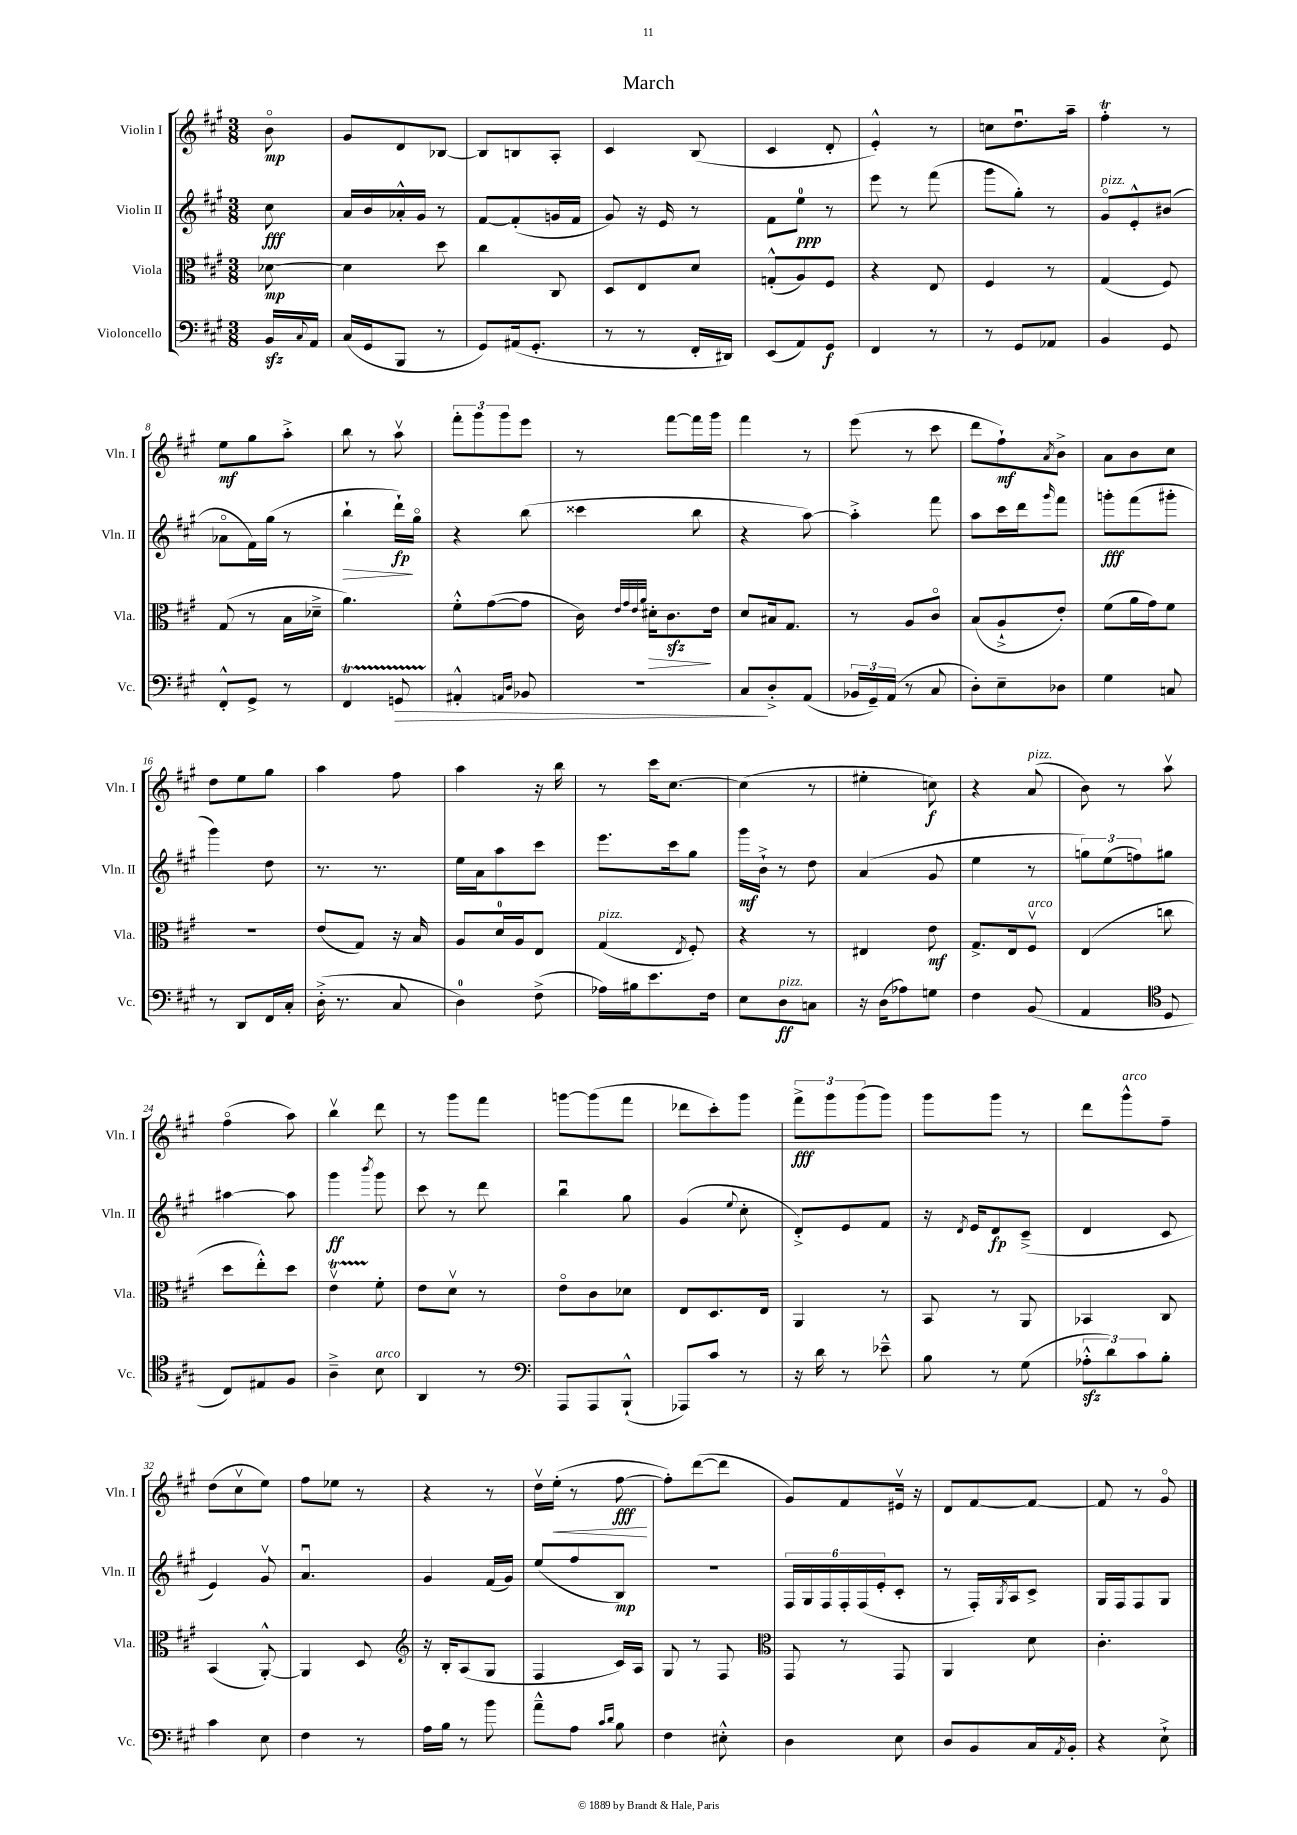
\header { title = "March" }
<<
\new StaffGroup <<
\new Staff = "s0" \with { instrumentName = "Violin I" shortInstrumentName = "Vln. I" } {
    \clef treble \key a \major \numericTimeSignature \time 3/8 \partial 8
    b'8\flageolet\mp |
    gis'8 d'8 bes8~ |
    bes8 b8 a8-. |
    cis'4 b8( |
    cis'4 d'8-. |
    e'4-.-^) r8 |
    c''8 d''8.\downbow a''16-- |
    fis''4-.\trill r8 |
    e''8\mf gis''8 a''8-.-> |
    b''8 r8 a''8\upbow |
    \tuplet 3/2 { fis'''8-. gis'''8 gis'''8 } e'''8 |
    r8 fis'''8~ fis'''16 gis'''16 |
    fis'''4 r8 |
    e'''8( r8 cis'''8 |
    d'''8 fis''8-!\mf) \acciaccatura { a'8 } b'8-> |
    a'8 b'8 cis''8 |
    d''8 e''8 gis''8 |
    a''4 fis''8 |
    a''4 r16 b''16 |
    r8 cis'''16 cis''8.~ |
    cis''4( r8 |
    eis''4-. c''8\f) |
    r4 a'8^\markup { \italic "pizz." }( |
    b'8) r8 a''8\upbow |
    fis''4\flageolet( a''8) |
    b''4\upbow d'''8 |
    r8 gis'''8 fis'''8 |
    g'''8~ g'''8( fis'''8 |
    des'''8 cis'''8-.) gis'''8 |
    \tuplet 3/2 { fis'''8->\fff gis'''8 gis'''8( } gis'''8) |
    gis'''8 gis'''8 r8 |
    d'''8 gis'''8-^^\markup { \italic "arco" } fis''8-- |
    d''8( cis''8\upbow e''8) |
    fis''8 ees''8 r8 |
    r4 r8 |
    d''16\upbow e''16-.\<( r8 fis''8~\fff\! |
    fis''8-.) d'''8~( d'''8 |
    gis'8) fis'8 eis'16\upbow r16 |
    d'8 fis'8~ fis'8~ |
    fis'8 r8 gis'8\flageolet \bar "|." |
}
\new Staff = "s1" \with { instrumentName = "Violin II" shortInstrumentName = "Vln. II" } {
    \clef treble \key a \major \numericTimeSignature \time 3/8 \partial 8
    cis''8\fff |
    a'16 b'16 aes'16-.-^ gis'16 r8 |
    fis'8~ fis'8-.( g'16 fis'16 |
    gis'8) r16 e'16 r8 |
    fis'8 e''8-0\ppp r8 |
    e'''8 r8 fis'''8( |
    gis'''8 gis''8-.) r8 |
    gis'8\flageolet^\markup { \italic "pizz." } e'8-.-^ bis'8( |
    aes'8\flageolet fis'16) gis''16( r8 |
    b''4-!\> d'''16-!\fp\!) gis''16\flageolet |
    r4 b''8( |
    cisis'''4 b''8 |
    r4 a''8~) |
    a''4-.-> fis'''8 |
    a''8 cis'''16 d'''16 \grace { gis'''16 } fis'''8 |
    g'''8-.\fff fis'''8( gis'''8-. |
    gis'''4) d''8 |
    r8. r8. |
    e''16 a'16 a''8 cis'''8 |
    e'''8. cis'''16 gis''8 |
    gis'''16\mf b'16-!-> r8 d''8 |
    a'4( gis'8 |
    e''4 r8 |
    \tuplet 3/2 { g''8) e''8( f''8) } gis''8 |
    ais''4~ ais''8 |
    gis'''4\ff \acciaccatura { b'''8 } gis'''8 |
    cis'''8 r8 d'''8 |
    b''4\downbow gis''8 |
    gis'4( \appoggiatura { e''8 } cis''8-. |
    d'8-.->) e'8 fis'8 |
    r16 \acciaccatura { d'8 } e'16 d'8\fp cis'8--->( |
    d'4 cis'8 |
    e'4) gis'8\upbow |
    a'4.\downbow |
    gis'4 fis'16( gis'16) |
    e''8( fis''8 b8\mp) |
    R4. |
    \tuplet 6/4 { fis16 gis16 fis16 fis16-. fis16( e'16-. } cis'8-. |
    r8 fis16-.) \acciaccatura { gis8 } a16 cis'8-> |
    gis16 fis16 fis8 gis8 \bar "|." |
}
\new Staff = "s2" \with { instrumentName = "Viola" shortInstrumentName = "Vla." } {
    \clef alto \key a \major \numericTimeSignature \time 3/8 \partial 8
    des'8~\mp |
    des'4 d''8 |
    cis''4 cis8 |
    d8 e8 d'8 |
    g8-.-^( a8) fis8 |
    r4 e8 |
    fis4 r8 |
    gis4( fis8) |
    gis8( r8 b16 des'16---> |
    a'4.) |
    fis'8-.-^ gis'8~( gis'8 |
    cis'16) \grace { e'32 gis'32 e'32 a'32 } dis'16-.\> cis'8.\sfz\! e'16 |
    d'8 bis16 gis8. |
    r8 a8 cis'8\flageolet |
    b8( a8-!-> e'8-.) |
    fis'8( a'16 gis'16) fis'8 |
    R4. |
    e'8( gis8) r16 b16 |
    a8 d'16-0 a16 e8 |
    gis4^\markup { \italic "pizz." }( \acciaccatura { e8 } fis8-.) |
    r4 r8 |
    eis4 e'8\mf |
    gis8.-> e16 fis8\upbow^\markup { \italic "arco" } |
    e4( c''8 |
    d''8 e''8-.-^) d''8 |
    e'4\upbow\startTrillSpan fis'8-.\stopTrillSpan |
    e'8 d'8\upbow r8 |
    e'8\flageolet cis'8 des'8 |
    e8 d8. e16 |
    a,4 r8 |
    b,8 r8 a,8 |
    bes,4 cis8 |
    b,4( a,8~-.-^) |
    a,4 d8 |
    \clef treble r16 b16-. a8( gis8 |
    fis4 cis'16) a16 |
    gis8 r8 fis8 |
    \clef alto gis,8 r8 gis,8 |
    a,4 d'8 |
    cis'4.-. \bar "|." |
}
\new Staff = "s3" \with { instrumentName = "Violoncello" shortInstrumentName = "Vc." } {
    \clef bass \key a \major \numericTimeSignature \time 3/8 \partial 8
    b,16\sfz \appoggiatura { cis8 } a,16 |
    cis16( gis,16 b,,8 r8 |
    gis,8) ais,16( gis,8.-. |
    r8 r8 fis,16-. dis,16) |
    e,8( a,8) gis,8\f |
    fis,4 r8 |
    r8 gis,8 aes,8 |
    b,4 gis,8 |
    fis,8-.-^ gis,8-> r8 |
    fis,4\startTrillSpan g,8\> |
    ais,4-.-^\stopTrillSpan \grace { a,16 d16 } bes,8 |
    R4. |
    cis8\! d8-.-> a,8( |
    \tuplet 3/2 { bes,16 gis,16--) a,16( } r8 cis8 |
    d8-.) e8-- des8 |
    gis4 c8 |
    r8 d,8 fis,16 cis16-. |
    d16-.->( r8. cis8 |
    d4-0) fis8->( |
    aes16) bis16 e'8. fis16 |
    e8 d8\ff^\markup { \italic "pizz." } c8 |
    r16 d16( aes8) g8 |
    fis4 b,8( |
    a,4 \clef tenor d8 |
    cis8) eis8 fis8 |
    a4---> b8^\markup { \italic "arco" } |
    a,4 r8 |
    \clef bass a,,8 a,,8 b,,8-!-^( |
    aes,,8) cis'8 r8 |
    r16 d'16 r8 ees'8---^ |
    b8 r8 gis8( |
    \tuplet 3/2 { aes8-.-^\sfz d'8) cis'8 } b8-. |
    cis'4 e8 |
    fis4 r8 |
    a16 b16 r8 b'8 |
    a'8---^ a8 \grace { cis'16 d'16 } b8 |
    fis4 eis8-.-^ |
    d4 e8 |
    d8 b,8 cis16 \acciaccatura { a,8 } b,16-. |
    r4 e8-!-> \bar "|." |
}
>>
>>
